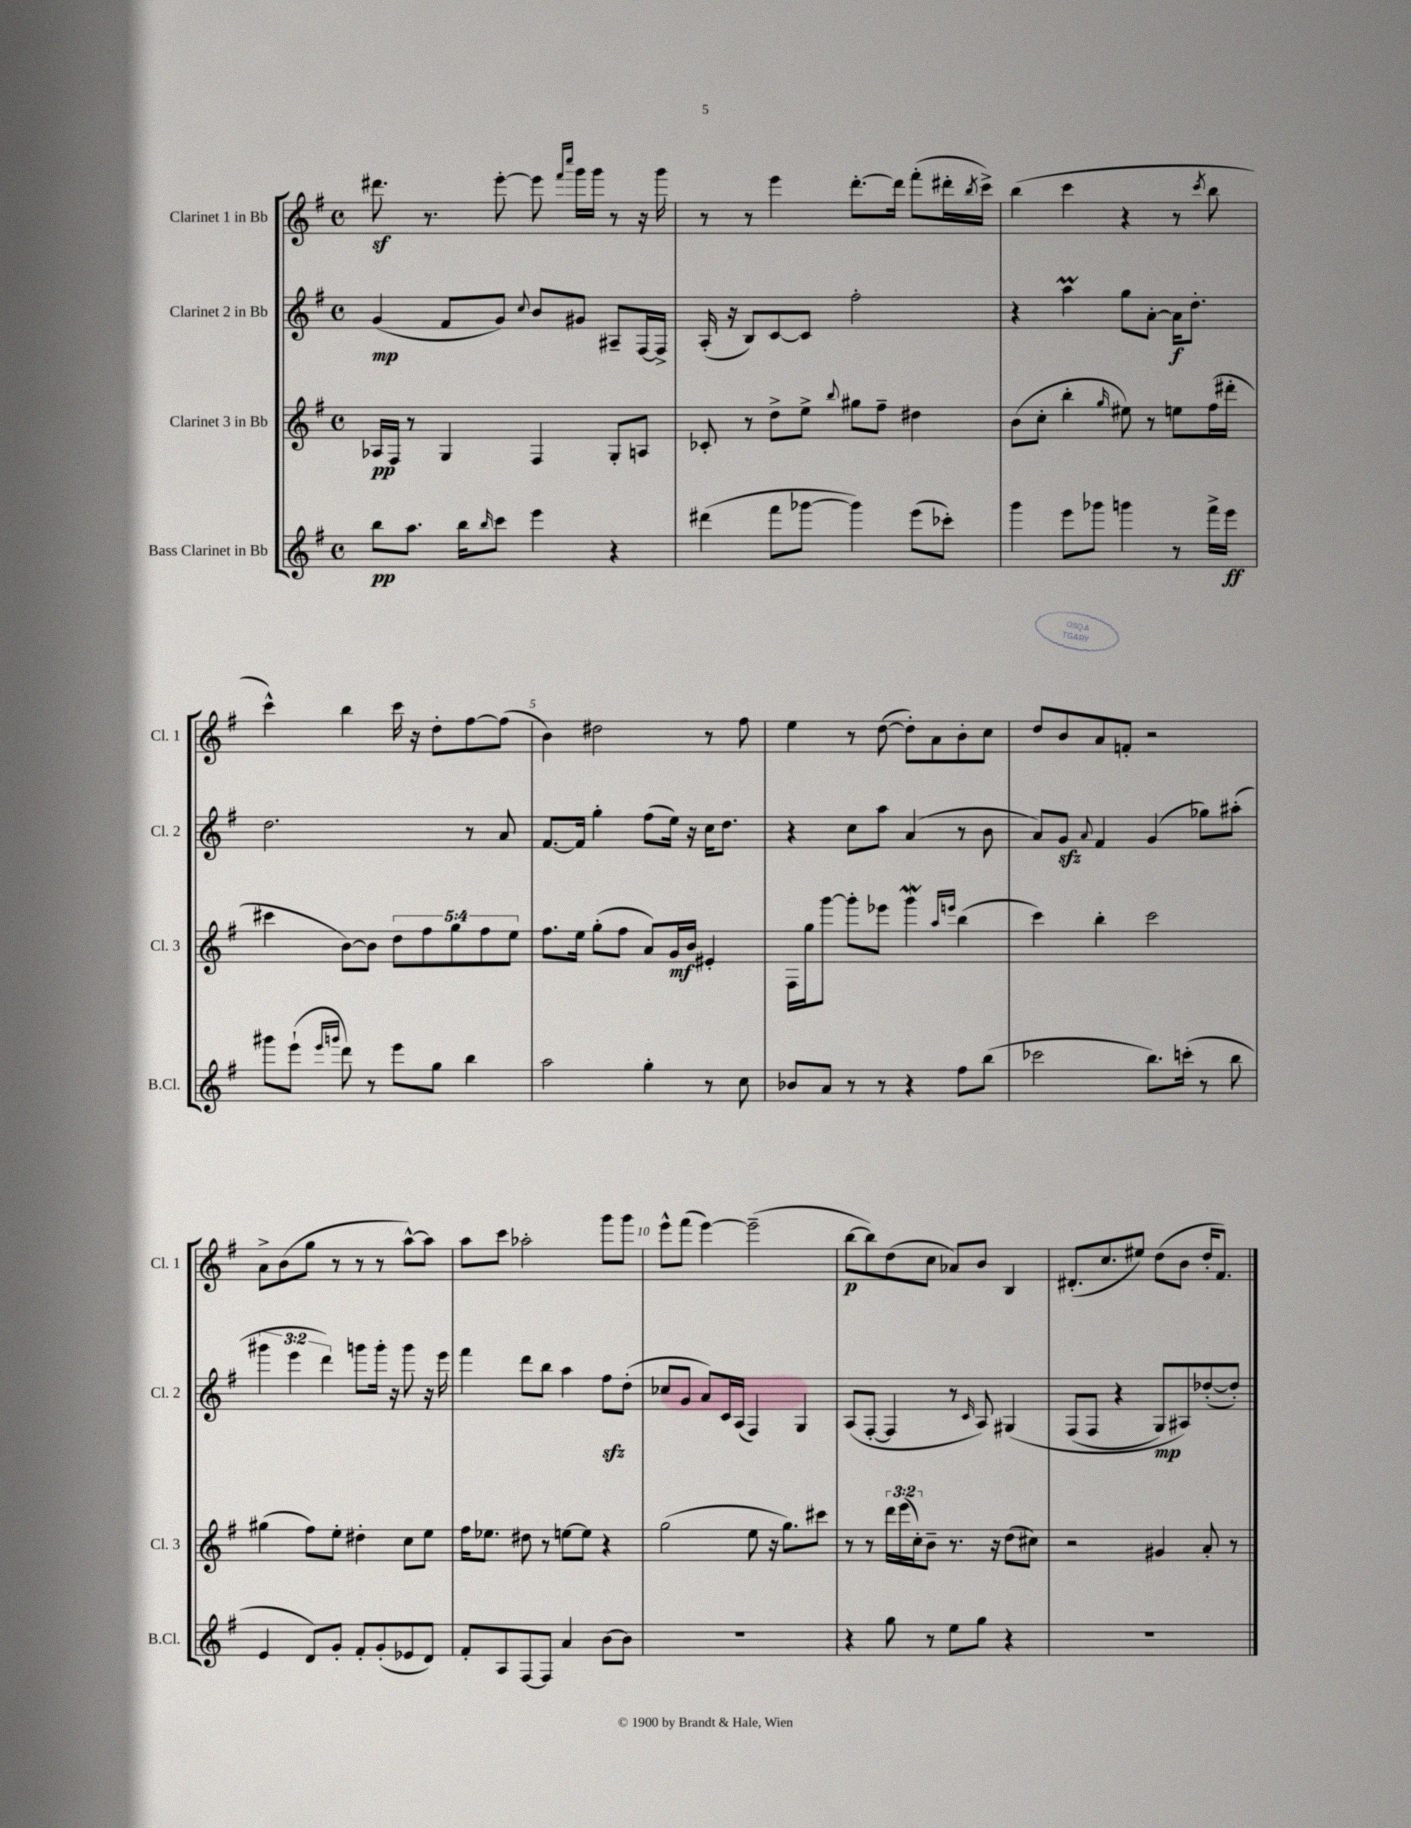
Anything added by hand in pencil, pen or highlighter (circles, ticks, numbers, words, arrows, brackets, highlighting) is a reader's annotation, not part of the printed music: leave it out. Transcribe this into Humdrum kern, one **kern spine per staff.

**kern	**dynam	**kern	**dynam	**kern	**dynam	**kern	**dynam
*part4	*part4	*part3	*part3	*part2	*part2	*part1	*part1
*staff4	*staff4	*staff3	*staff3	*staff2	*staff2	*staff1	*staff1
*I"Bass Clarinet in Bb	*	*I"Clarinet 3 in Bb	*	*I"Clarinet 2 in Bb	*	*I"Clarinet 1 in Bb	*
*I'B.Cl.	*	*I'Cl. 3	*	*I'Cl. 2	*	*I'Cl. 1	*
*clefG2	*	*clefG2	*	*clefG2	*	*clefG2	*
*k[f#]	*	*k[f#]	*	*k[f#]	*	*k[f#]	*
*M4/4	*	*M4/4	*	*M4/4	*	*M4/4	*
*met(c)	*	*met(c)	*	*met(c)	*	*met(c)	*
=1	=1	=1	=1	=1	=1	=1	=1
8bb\L	pp	16A-X/LL	pp	(4g/	mp	8.ddd#Xz\	.
.	.	16F#/JJ	.	.	.	.	.
8.aa\J	.	8r	.	.	.	.	.
.	.	.	.	.	.	8.r	.
.	.	4G/	.	8f#/L	.	.	.
16bb\KL	.	.	.	.	.	.	.
16qqbb/	.	.	.	.	.	.	.
8ccc\J	.	.	.	8g/J)	.	[8eee'\	.
.	.	.	.	8qqcc/	.	.	.
4eee\	.	4F#/	.	8b/L	.	8eee\]	.
.	.	.	.	.	.	16qqfff#/LL	.
.	.	.	.	.	.	16qqcccc/JJ	.
.	.	.	.	8g#X/J	.	16ggg\LL	.
.	.	.	.	.	.	16ggg\JJ	.
4r	.	8G'/L	.	8A#X~/L	.	8r	.
.	.	8An/J	.	[16F#/L	.	16r	.
.	.	.	.	16F#^/JJ]	.	16ggg\	.
=2	=2	=2	=2	=2	=2	=2	=2
(4ddd#X\	.	8c-X'/	.	(16A'/	.	8r	.
.	.	.	.	16r	.	.	.
.	.	8r	.	8B/L)	.	8r	.
8fff#\L	.	8dd^\L	.	[8c/	.	4eee\	.
[8ggg-X\J	.	8ee^\J	.	8c/J]	.	.	.
.	.	8qqbb/	.	.	.	.	.
4ggg-\])	.	8gg#X\L	.	2ff#'\	.	[8.ddd'\L	.
.	.	8ff#~\J	.	.	.	.	.
.	.	.	.	.	.	16ddd\Jk]	.
(8eee\L	.	4dd#X\	.	.	.	(8fff#'\L	.
8ccc-X'\J)	.	.	.	.	.	16ddd#X'\L	.
.	.	.	.	.	.	8qbb/	.
.	.	.	.	.	.	16ccc^\JJ)	.
=3	=3	=3	=3	=3	=3	=3	=3
4ggg\	.	(8b\L	.	4r	.	(4bb\	.
.	.	8cc'\J	.	.	.	.	.
8eee\L	.	4bb'\	.	4aaM\	.	4ccc\	.
8ggg-X\J	.	.	.	.	.	.	.
.	.	16qqgg/	.	.	.	.	.
4gggn\	.	8ee#X\)	.	8gg\L	.	4r	.
.	.	8r	.	[8a'\J	.	.	.
8r	.	8een\L	.	16a\KL]	f	8r	.
.	.	.	.	8.dd'\J	.	.	.
.	.	.	.	.	.	8qccc/	.
16fff#^\LL	.	(16ff#\L	.	.	.	8bb\	.
16eee\JJ	ff	16ddd#X'\JJ	.	.	.	.	.
!!LO:LB:g=z
=4	=4	=4	=4	=4	=4	=4	=4
8ggg#X\L	.	4ccc#X\	.	2.dd\	.	4ccc^^\)	.
(8eee`\J	.	.	.	.	.	.	.
16qqeee/LL	.	.	.	.	.	.	.
16qqgggn/JJ	.	.	.	.	.	.	.
8ddd\)	.	[8b\L)	.	.	.	4bb\	.
8r	.	8b\J]	.	.	.	.	.
8eee\L	.	10dd\L	.	.	.	16ccc\	.
.	.	.	.	.	.	16r	.
.	.	10ff#\	.	.	.	.	.
8gg\J	.	.	.	.	.	8dd'\L	.
.	.	10gg\	.	.	.	.	.
4bb\	.	.	.	8r	.	[8ff#\	.
.	.	10ff#\	.	.	.	.	.
.	.	.	.	8a/	.	(8ff#\J]	.
.	.	10ee\J	.	.	.	.	.
=5	=5	=5	=5	=5	=5	=5	=5
2aa\	.	8.ff#\L	.	[8.f#/L	.	4b\)	.
.	.	16ee\Jk	.	16f#/Jk]	.	.	.
.	.	(8gg'\L	.	4gg'\	.	2dd#X\	.
.	.	8ff#\J	.	.	.	.	.
4gg'\	.	8a/L)	.	(8ff#\L	.	.	.
.	.	16g/L	mf	16ee\Jk)	.	.	.
.	.	16b/JJ	.	16r	.	.	.
8r	.	4e#X'/	.	16cc\KL	.	8r	.
.	.	.	.	8.dd\J	.	.	.
8cc\	.	.	.	.	.	8ff#\	.
=6	=6	=6	=6	=6	=6	=6	=6
8b-X/L	.	16F#\LL	.	4r	.	4ee\	.
.	.	16gg\J	.	.	.	.	.
8a/J	.	[8ggg\J	.	.	.	.	.
8r	.	8ggg'\L]	.	8cc\L	.	8r	.
8r	.	8eee-X\J	.	8aa\J	.	([8dd\	.
4r	.	4gggw\	.	(4a/	.	8dd'\L])	.
.	.	.	.	.	.	8a\	.
.	.	16qqaa/LL	.	.	.	.	.
.	.	16qqeeen/JJ	.	.	.	.	.
8ff#\L	.	(4bb\	.	8r	.	8b'\	.
(8bb\J	.	.	.	8b\	.	8cc\J	.
=7	=7	=7	=7	=7	=7	=7	=7
2ccc-X\	.	4ccc\)	.	8a/L)	.	8dd/L	.
.	.	.	.	8gzz/J	.	8b/	.
.	.	.	.	8qqa/	.	.	.
.	.	4bb'\	.	4f#/	.	8a/	.
.	.	.	.	.	.	8fn'/J	.
8.bb\L)	.	2ccc\	.	(4g/	.	2r	.
(16cccn'\Jk	.	.	.	.	.	.	.
8r	.	.	.	8gg-X\L)	.	.	.
8bb\	.	.	.	(8aa#X'\J	.	.	.
!!LO:LB:g=z
=8	=8	=8	=8	=8	=8	=8	=8
4e/	.	(4gg#X\	.	6ggg#X\	.	8a^\L	.
.	.	.	.	.	.	(8b\	.
.	.	.	.	6eee\	.	.	.
8d/L)	.	8ff#\L)	.	.	.	8gg\J	.
.	.	.	.	6ddd\)	.	.	.
8g'/J	.	8ee'\J	.	.	.	8r	.
8f#'/L	.	4dd#X'\	.	8gggn\L	.	8r	.
(8g'/	.	.	.	16ggg'\Jk	.	8r	.
.	.	.	.	16r	.	.	.
8e-X/	.	8cc\L	.	8ggg\	.	[8aa^^\L)	.
8d/J)	.	8ee\J	.	16r	.	8aa\J]	.
.	.	.	.	16eee\	.	.	.
=9	=9	=9	=9	=9	=9	=9	=9
8f#'/L	.	16ff#\KL	.	4fff#\	.	8aa\L	.
.	.	8.ee-X\J	.	.	.	.	.
8A/	.	.	.	.	.	8ccc\J	.
[8F#/	.	8dd#X\	.	8ddd\L	.	2aa-X'\	.
8F#/J]	.	8r	.	8bb\J	.	.	.
4a/	.	[8een\L	.	4aa\	.	.	.
.	.	8ee\J]	.	.	.	.	.
[8b\L	.	4r	.	8ff#zz\L	.	8ggg\L	.
8b\J]	.	.	.	(8dd'\J	.	8ggg\J	.
=10	=10	=10	=10	=10	=10	=10	=10
1r	.	(2gg\	.	8cc-X/L	.	8eee^^\L	.
.	.	.	.	8g/J	.	(8fff#\J	.
.	.	.	.	8a/L)	.	[4eee\)	.
.	.	.	.	16c/L	.	.	.
.	.	.	.	(16A/JJ	.	.	.
.	.	8ee\	.	4F#/)	.	(2eee~\]	.
.	.	16r	.	.	.	.	.
.	.	8.gg\L)	.	.	.	.	.
.	.	.	.	4G/	.	.	.
.	.	8ccc#X\J	.	.	.	.	.
=11	=11	=11	=11	=11	=11	=11	=11
4r	.	8r	.	(8A/L	.	[8bb\L	p
.	.	8r	.	[8F#'/J	.	8bb\])	.
8gg\	.	24ddd\LL	.	4F#/]	.	(8dd\	.
.	.	(24eee\	.	.	.	.	.
.	.	24cc'\J)	.	.	.	.	.
8r	.	8b~\J	.	.	.	8cc\J	.
8ee\L	.	8.r	.	8r	.	8a-X/L)	.
.	.	.	.	16qqc/	.	.	.
8gg\J	.	.	.	8A/)	.	8b/J	.
.	.	16r	.	.	.	.	.
4r	.	(8dd\L	.	(4G#X/	.	4B/	.
.	.	8cc#X\J)	.	.	.	.	.
=12	=12	=12	=12	=12	=12	=12	=12
1r	.	2r	.	(8F#/L	.	(8.d#X'/L	.
.	.	.	.	8F#/J	.	.	.
.	.	.	.	.	.	8.cc/	.
.	.	.	.	4r	.	.	.
.	.	.	.	.	.	8ee#X/J)	.
.	.	4g#X/	.	8G/L)	mp	(8dd\L	.
.	.	.	.	8A#X/)	.	8b\J	.
.	.	8a'/	.	([8dd-X'/	.	16dd'/KL	.
.	.	.	.	.	.	8.f#/J)	.
.	.	8r	.	8dd-'/J])	.	.	.
==	==	==	==	==	==	==	==
*-	*-	*-	*-	*-	*-	*-	*-
